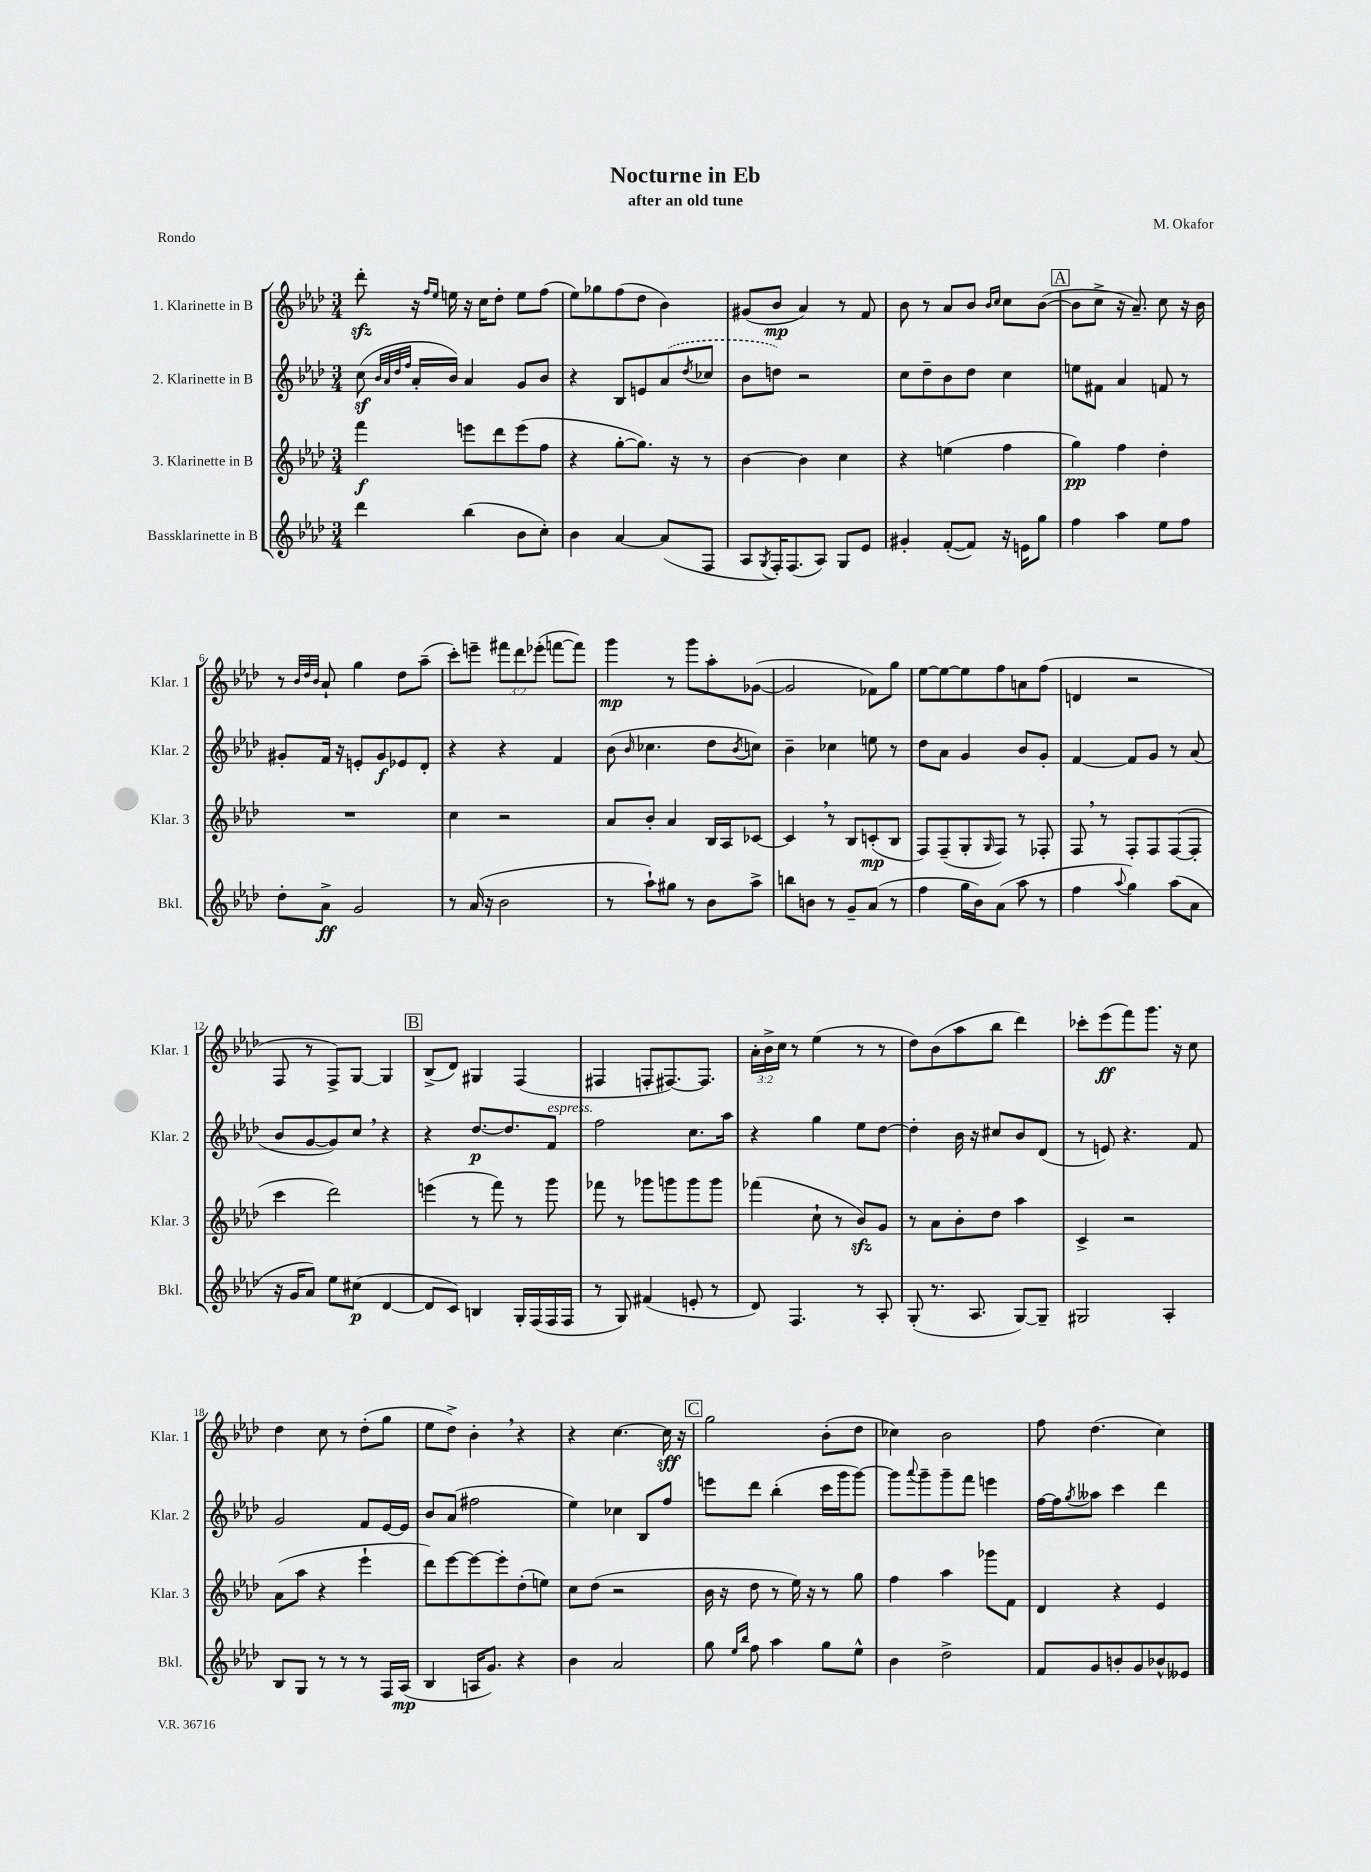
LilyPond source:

\header { title = "Nocturne in Eb" composer = "M. Okafor" subtitle = "after an old tune" piece = "Rondo" }
<<
\new StaffGroup <<
\new Staff = "s0" \with { instrumentName = "1. Klarinette in B" shortInstrumentName = "Klar. 1" } {
    \clef treble \key aes \major \numericTimeSignature \time 3/4 \override Staff.TupletNumber.text = #tuplet-number::calc-fraction-text
    des'''8-.\sfz r16 \grace { f''16 ees''16 } e''16 r16 c''16 des''8-. e''8 f''8( |
    ees''8) ges''8 f''8( des''8 bes'4) |
    gis'8( bes'8\mp aes'4) r8 f'8 |
    bes'8 r8 aes'8 bes'8 \grace { bes'16 c''16 } c''8 bes'8~( |
    \mark \markup { \box "A" } bes'8 c''8-> r16 aes'8.--) c''8 r16 bes'16 |
    r8 \grace { bes'32 des''32 bes'32 } aes'8-! g''4 des''8 aes''8--( |
    c'''8-.) e'''8-- \tuplet 3/2 { fis'''8 des'''8 ees'''8-.( } f'''8~ f'''8) |
    g'''4\mp r8 g'''8 aes''8-. ges'8~( |
    ges'2 fes'8) g''8 |
    ees''8~ ees''8~ ees''8 f''8 a'8 f''8( |
    d'4 r2 |
    f8 r8 f8->) g8~ g4 |
    \mark \markup { \box "B" } bes8->( des'8) gis4 f4( |
    fis4 f8-. fis8.~) fis8. |
    \tuplet 3/2 { aes'16-. bes'16-> c''16 } r8 ees''4( r8 r8 |
    des''8) bes'8( aes''8 bes''8 des'''4) |
    ces'''8-. ees'''8\ff( f'''8) g'''8. r16 c''8 |
    des''4 c''8 r8 des''8-.( g''8 |
    ees''8 des''8->) bes'4-. \breathe r4 |
    r4 c''4.~ c''16\sff r16 |
    \mark \markup { \box "C" } g''2 bes'8-.( des''8 |
    ces''4) bes'2 |
    f''8 des''4.( c''4) \bar "|." |
}
\new Staff = "s1" \with { instrumentName = "2. Klarinette in B" shortInstrumentName = "Klar. 2" } {
    \clef treble \key aes \major \numericTimeSignature \time 3/4
    c''8\sf( \grace { bes'32 aes'32 des''32 f''32 } aes'16-. bes'16) aes'4 g'8 bes'8 |
    r4 bes8 e'8 \once \slurDashed aes'8( \acciaccatura { des''8 } ces''8 |
    bes'8 d''8) r2 |
    c''8 des''8-- bes'8 des''8 c''4 |
    \mark \markup { \box "A" } e''8 fis'8 aes'4 f'8 r8 |
    gis'8-. f'16 r16 e'8-. gis'8\f ees'8 des'8-. |
    r4 r4 f'4 |
    bes'8( \grace { bes'16 } ces''4. des''8 \acciaccatura { bes'8 } c''8) |
    bes'4-- ces''4 e''8 r8 |
    des''8 aes'8 g'4 bes'8 g'8-. |
    f'4~ f'8 g'8 r8 aes'8( |
    bes'8 g'8~ g'8) c''8 \breathe r4 |
    \mark \markup { \box "B" } r4 des''8.~\p des''8. f'8^\markup { \italic "espress." } |
    f''2 c''8. aes''16 |
    r4 g''4 ees''8 des''8~ |
    des''4-. bes'16 r16 cis''8 bes'8 des'8( |
    r8 e'8) r4. f'8 |
    g'2 f'8 ees'16~ ees'16 |
    bes'8 aes'8( fis''2 |
    ees''4) ces''4 bes8 f''8 |
    \mark \markup { \box "C" } e'''8 des'''8 bes''4-.( c'''16 g'''16 g'''8~) |
    g'''8 \appoggiatura { aes'''8 } g'''8-- g'''8-- f'''8 e'''4 |
    f''16~ f''16 \acciaccatura { g''8 } aeses''8 c'''4 des'''4 \bar "|." |
}
\new Staff = "s2" \with { instrumentName = "3. Klarinette in B" shortInstrumentName = "Klar. 3" } {
    \clef treble \key aes \major \numericTimeSignature \time 3/4
    f'''4\f e'''8 des'''8 e'''8( f''8 |
    r4 g''8~-. g''8.) r16 r8 |
    bes'4~ bes'4 c''4 |
    r4 e''4( f''4 |
    \mark \markup { \box "A" } g''4\pp) f''4 des''4-. |
    R2. |
    c''4 r2 |
    aes'8 bes'8-. aes'4 bes16 aes16 ces'8~ |
    ces'4 \breathe r8 bes8 c'8-.\mp( bes8 |
    f8) f8--( g8-. \grace { g16 } f8) r8 fes8-. |
    f8 \breathe r8 f8-. f8 f8~( f8-. |
    c'''4 des'''2) |
    \mark \markup { \box "B" } e'''4( r8 f'''8) r8 g'''8 |
    fes'''8 r8 ges'''8 g'''8 g'''8 g'''8 |
    fes'''4( c''8-! r8 bes'8\sfz) g'8 |
    r8 aes'8 bes'8-. des''8 aes''4 |
    c'4-> r2 |
    aes'8( aes''8 r4 ees'''4-! |
    des'''8) ees'''8~ ees'''8~ ees'''8-. des''8-.( e''8) |
    c''8 des''8( r2 |
    \mark \markup { \box "C" } bes'16 r16 des''8 r8 ees''16) r16 r8 g''8 |
    f''4 aes''4 ges'''8 f'8 |
    des'4 r4 ees'4 \bar "|." |
}
\new Staff = "s3" \with { instrumentName = "Bassklarinette in B" shortInstrumentName = "Bkl." } {
    \clef treble \key aes \major \numericTimeSignature \time 3/4
    des'''4 bes''4( bes'8 c''8-.) |
    bes'4 aes'4~ aes'8( f8 |
    aes8 \acciaccatura { g8 } f16-.) f8.( aes8) g8 ees'8 |
    gis'4-. f'8~-.( f'8) r16 e'16 g''8 |
    \mark \markup { \box "A" } f''4 aes''4 ees''8 f''8 |
    des''8-. aes'8->\ff g'2 |
    r8 aes'16( r16 bes'2 |
    r8 aes''8-!) gis''8 r8 bes'8 aes''8-> |
    b''8 b'8 r8 g'8-- aes'8( r8 |
    f''4 g''16 bes'16) aes'8( aes''8 r8 |
    f''4 \appoggiatura { aes''8 } g''4) aes''8( aes'8 |
    r16 g'16 aes'8) ees''8 cis''8\p( des'4~ |
    \mark \markup { \box "B" } des'8 c'8) b4 g16-. f16( f16 f16 |
    r8 g8) fis'4( e'8-. r8 |
    des'8) f4. r8 aes8-. |
    g8-.( r8. aes8. g8~) g8-- |
    gis2 aes4-. |
    bes8 g8 r8 r8 r8 f16 aes16\mp( |
    bes4 a16 g'8.) r4 |
    bes'4 aes'2 |
    \mark \markup { \box "C" } g''8 \grace { ees''16 bes''16 } f''8 aes''4 g''8 ees''8-^ |
    bes'4 des''2-> |
    f'8 g'8 b'8-. g'8 bes'8-^ eeses'8 \bar "|." |
}
>>
>>
